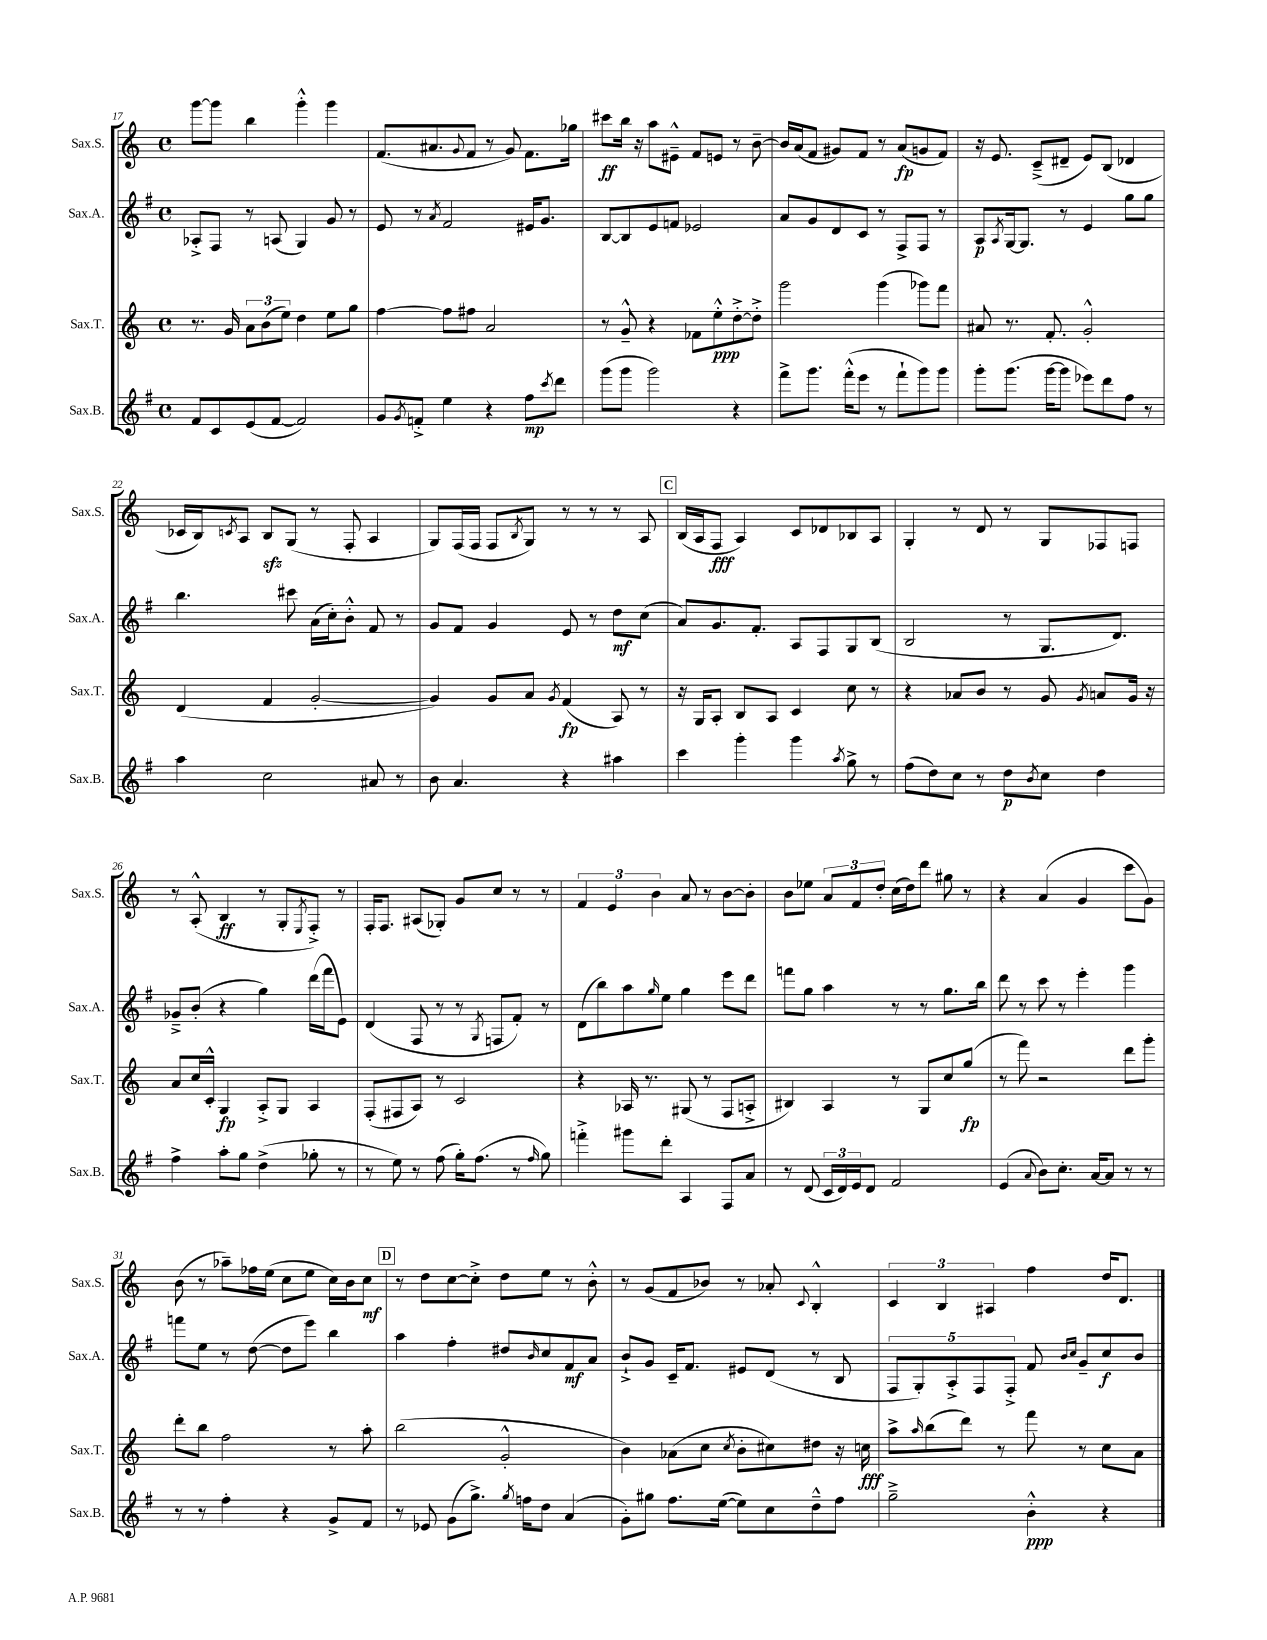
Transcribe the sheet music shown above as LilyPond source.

<<
\new StaffGroup <<
\new Staff = "s0" \with { instrumentName = "Sax.S." shortInstrumentName = "Sax.S." } {
    \clef treble \key c \major \defaultTimeSignature \time 4/4
    g'''8~ g'''8 b''4 g'''4-.-^ g'''4 |
    f'8.( ais'8. \appoggiatura { g'8 } f'8 r8 g'8) f'8. ges''16 |
    cis'''8\ff b''16 r16 a''8 eis'8---^ f'8 e'8 r8 b'8~-- |
    b'16 a'16( f'8 gis'8) f'8 r8 a'8\fp( g'8 f'8) |
    r16 e'8. c'8--->( dis'8-- e'8) b8( des'4 |
    ces'16 b16) \acciaccatura { c'8 } a8 b8\sfz g8( r8 f8-. a4 |
    g8) f16( f16 f8 \acciaccatura { b8 } g8) r8 r8 r8 a8 |
    \mark \markup { \box "C" } b16( a16 f8\fff a4) c'8 des'8 bes8 a8 |
    g4-. r8 d'8 r8 g8 fes8 f8 |
    r8 a8-.-^( b4\ff r8 g8-. \acciaccatura { e8 } f8-.->) r8 |
    f16-. f8. ais8( ges8-.) g'8 c''8 r8 r8 |
    \tuplet 3/2 { f'4 e'4 b'4 } a'8 r8 b'8~ b'8-. |
    b'8 ees''8 \tuplet 3/2 { a'8 f'8 d''8-. } c''16( d''16) d'''8 gis''8 r8 |
    r4 a'4( g'4 c'''8 g'8) |
    b'8( r8 aes''8--) fes''16 e''16( c''8 e''8 c''16) b'16 c''8\mf |
    \mark \markup { \box "D" } r8 d''8 c''8~ c''8-.-> d''8 e''8 r8 b'8-.-^ |
    r8 g'8( f'8 bes'8) r8 aes'8-. \appoggiatura { c'8 } b4-.-^ |
    \tuplet 3/2 { c'4 b4 ais4 } f''4 d''16 d'8. \bar "|." |
}
\new Staff = "s1" \with { instrumentName = "Sax.A." shortInstrumentName = "Sax.A." } {
    \clef treble \key g \major \defaultTimeSignature \time 4/4
    aes8-.-> fis8 r8 a8( g4) g'8 r8 |
    e'8 r8 \acciaccatura { a'8 } fis'2 eis'16 g'8. |
    b8~ b8 e'8 f'8 ees'2 |
    a'8 g'8 d'8 c'8 r8 fis8-> fis8 r8 |
    a8\p \acciaccatura { a8 } g16~ g8. r8 e'4 g''8 g''8 |
    b''4. cis'''8 a'16( c''16-.) b'8-.-^ fis'8 r8 |
    g'8 fis'8 g'4 e'8 r8 d''8\mf c''8( |
    \mark \markup { \box "C" } a'8) g'8. fis'8.-. a8 fis8 g8 b8( |
    b2 r8 g8. d'8.) |
    ges'8---> b'8-.( r4 g''4) d'''16( fis'''16 e'8) |
    d'4( fis8 r8 r8 \acciaccatura { g8 } f8 fis'8-.) r8 |
    d'8( b''8) a''8 \grace { g''16 } e''8 g''4 e'''8 d'''8 |
    f'''8 g''8 a''4 r8 r8 g''8. b''16 |
    d'''8 r8 c'''8 r8 e'''4-. g'''4 |
    f'''8 e''8 r8 d''8~( d''8 e'''8) b''4 |
    \mark \markup { \box "D" } a''4 fis''4-. dis''8 \grace { b'16 } c''8 fis'8\mf a'8 |
    b'8-!-> g'8 c'16-- fis'8. eis'8 d'8( r8 b8 |
    \tuplet 5/4 { fis8 g8-.) a8-.-> fis8 fis8-.-> } fis'8 \grace { b'16 c''16 } g'8-- c''8\f b'8 \bar "|." |
}
\new Staff = "s2" \with { instrumentName = "Sax.T." shortInstrumentName = "Sax.T." } {
    \clef treble \key c \major \defaultTimeSignature \time 4/4
    r8. g'16 \tuplet 3/2 { a'8 b'8( e''8) } d''4 e''8 g''8 |
    f''4~ f''8 fis''8 a'2 |
    r8 g'8---^ r4 fes'8 e''8-.-^\ppp d''8~-.-> d''8-.-> |
    g'''2 g'''4( ges'''8) f'''8 |
    ais'8 r8. f'8.-. g'2-.-^ |
    d'4( f'4 g'2~-. |
    g'4) g'8 a'8 \acciaccatura { g'8 } f'4\fp( a8) r8 |
    \mark \markup { \box "C" } r16 g16 a8-. b8 a8 c'4 c''8 r8 |
    r4 aes'8 b'8 r8 g'8 \acciaccatura { g'8 } a'8 g'16 r16 |
    a'8 c''16 c'16-.-^ g4\fp a8-.-> g8 a4 |
    f8-.( fis8 a8) r8 c'2 |
    r4 aes16 r8. gis8( r8 f8 a8-.-> |
    bis4) a4 r8 g8 c''8 g''8\fp( |
    r8 f'''8) r2 d'''8 g'''8-. |
    d'''8-. b''8 f''2 r8 a''8-. |
    \mark \markup { \box "D" } b''2( g'2-.-^ |
    b'4) aes'8( c''8 \acciaccatura { c''8 } b'8-. cis''8) dis''8 r16 c''16\fff |
    a''8-> \grace { a''16 } b''8( d'''8) r8 f'''8 r8 c''8 a'8 \bar "|." |
}
\new Staff = "s3" \with { instrumentName = "Sax.B." shortInstrumentName = "Sax.B." } {
    \clef treble \key g \major \defaultTimeSignature \time 4/4
    fis'8 c'8 e'8( fis'8~ fis'2) |
    g'8 \acciaccatura { g'8 } f'8-.-> e''4 r4 fis''8\mp \acciaccatura { c'''8 } d'''8 |
    g'''8( g'''8 g'''2) r4 |
    fis'''8-> g'''8. fis'''16-.-^( e'''8 r8 fis'''8-! g'''8) g'''8 |
    g'''8-. g'''8.( g'''16~ g'''8 ees'''8) d'''8 fis''8 r8 |
    a''4 c''2 ais'8 r8 |
    b'8 a'4. r4 ais''4 |
    \mark \markup { \box "C" } c'''4 g'''4-. g'''4 \acciaccatura { a''8 } g''8-> r8 |
    fis''8( d''8) c''8 r8 d''8\p \acciaccatura { b'8 } c''8 d''4 |
    fis''4-> a''8-. g''8 d''4->( ges''8-. r8 |
    r8 e''8) r8 fis''8( g''16-.) fis''8.( r8 \grace { fis''16 } g''8) |
    f'''4-.-> gis'''8 d'''8-. a4 fis8 a'8 |
    r8 d'8( \tuplet 3/2 { c'16 d'16) e'16 } d'8 fis'2 |
    e'4( \appoggiatura { a'8 } b'8) c''8.-. a'16~ a'8 r8 r8 |
    r8 r8 fis''4-. r4 g'8-> fis'8 |
    \mark \markup { \box "D" } r8 ees'8 g'8( g''8.->) \acciaccatura { g''8 } f''16 d''8 a'4( |
    g'8-.) gis''8 fis''8. e''16~( e''8) c''8 d''8---^ fis''8 |
    g''2---> b'4-.-^\ppp r4 \bar "|." |
}
>>
>>
\layout { \context { \Score currentBarNumber = #17 } }
